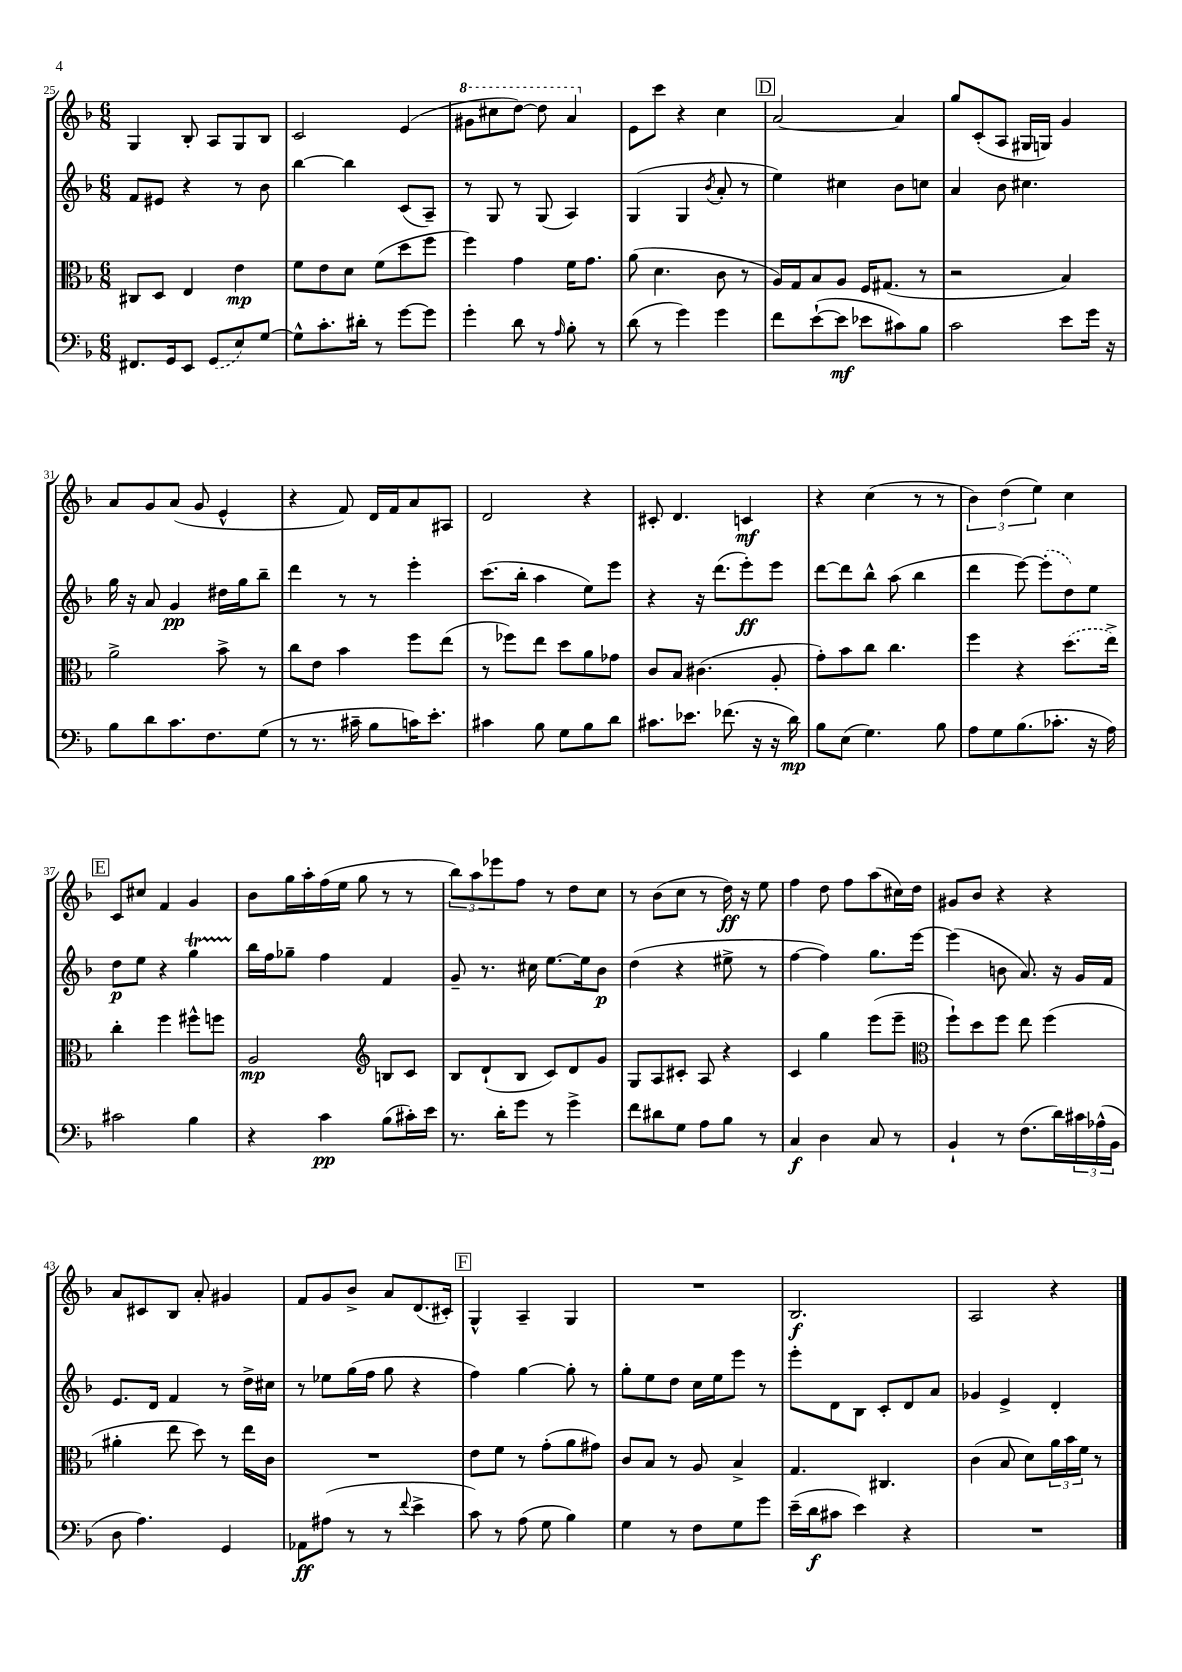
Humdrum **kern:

**kern	**kern	**kern	**kern
*staff4	*staff3	*staff2	*staff1
*clefF4	*clefC3	*clefG2	*clefG2
*k[b-]	*k[b-]	*k[b-]	*k[b-]
*M6/8	*M6/8	*M6/8	*M6/8
8.FF#/L	8C#/L	8f/L	4G/
.	8D/J	8e#/J	.
16GG/k	.	.	.
8EE/J	4E/	4r	8B-'/
(8GG/L	.	.	8A/L
8E/)	4e\	8r	8G/
[8G/J	.	8b-\	8B-/J
=	=	=	=
8G^^\]L	8f\L	[4bb-\	2c/
8.c'\	8e\	.	.
.	8d\J	4bb-\]	.
16d#'\Jk	.	.	.
8r	(8f\L	.	.
[8g\L	8dd\	(8c/L	(4e/
8g\]J	8ff\J	8A~/J)	.
=	=	=	=
4g'\	4ff\)	8r	8gg#\L
.	.	8G/	8ccc#\
8d\	4g\	8r	[8ddd\J)
8r	.	(8G/	8ddd\]
16qqA/	.	.	.
8B-'\	16f\LK	4A/)	4aa/
.	8.g\J	.	.
8r	.	.	.
=	=	=	=
(8d\	(8a\	(4G/	8e\L
8r	4.d\	.	8ccc\J
4g\)	.	4G/	4r
.	.	8qb-/	.
4g\	8c\	8a'/	4cc\
.	8r	8r	.
=	=	=	=
8f\L	16A/LL)	4ee\)	[2a/
.	16G/J	.	.
([8e`\	8B-/	.	.
8e\]J	8A/J	4cc#\	.
8e-\L	16F/LK	.	.
.	(8.G#/J	.	.
8c#\)	.	8b-\L	4a/]
8B-\J	8r	8cc\J	.
=	=	=	=
2c\	2r	4a/	8gg/L
.	.	.	(8c'/
.	.	8b-\	8A/J
.	.	4.cc#\	16G#/LL
.	.	.	16G/JJ)
8e\L	4B-/)	.	4g/
16g\Jk	.	.	.
16r	.	.	.
=	=	=	=
8B-\L	2a^\	16gg\	8a/L
.	.	16r	.
8d\	.	8a/	8g/
8.c\	.	4g/	(8a/J
.	.	.	8g/
8.F\	.	.	.
.	8b-^\	16dd#\LL	4e^^/
.	.	16gg\J	.
(8G\J	8r	8bb-~\J	.
=	=	=	=
8r	8cc\L	4ddd\	4r
8.r	8e\J	.	.
.	4b-\	8r	8f/)
16c#~\	.	.	.
8B-\L	.	8r	16d/LL
.	.	.	16f/J
16c\K)	8ff\L	4eee'\	8a/
8.e'\J	.	.	.
.	(8ee\J	.	8A#/J
=	=	=	=
4c#\	8r	(8.ccc\L	2d/
.	8ff-\L)	.	.
.	.	16bb-'\Jk	.
8B-\	8ee\J	4aa\	.
8G\L	8dd\L	.	.
8B-\	8a\	8ee\L)	4r
8d\J	8g-\J	8eee\J	.
=	=	=	=
8.c#\L	8c/L	4r	8c#'/
.	8B-/J	.	4.d/
8.e-\J	.	.	.
.	(4.c#\	16r	.
.	.	(8.ddd\L	.
(8.f-\	.	.	.
.	.	8eee'\)	4c/
16r	.	.	.
16r	8A'/	8eee\J	.
16d\)	.	.	.
=	=	=	=
8B-\L	8g'\L)	[8ddd\L	4r
(8E\J	8b-\	8ddd\]	.
4.G\)	8cc\J	8bb-^^\J	(4cc\
.	4.cc\	(8aa\	.
.	.	4bb-\	8r
8B-\	.	.	8r
=	=	=	=
8A\L	4ff\	4ddd\	6b-\)
8G\	.	.	.
.	.	.	(6dd\
(8.B-\	4r	[8eee\)	.
.	.	.	6ee\)
.	.	(8eee'\]L	.
8.c-'\J	.	.	.
.	(8.dd\L	8dd\)	4cc\
16r	.	8ee\J	.
16A\)	16ee^\Jk)	.	.
=	=	=	=
2c#\	4cc'\	8dd\L	8c/L
.	.	8ee\J	8cc#/J
.	4ff\	4r	4f/
4B-\	8ff#^^\L	4gg\	4g/
.	8ff\J	.	.
=	=	=	=
4r	2A/	16bb-\LL	8b-\L
.	.	16ff\J	.
.	.	8gg-~\J	16gg\L
.	.	.	16aa'\
4c\	.	4ff\	(16ff\
.	.	.	16ee\JJ
.	.	.	8gg\
*	*clefG2	*	*
(8B-\L	8B/L	4f/	8r
16c#'\L)	8c/J	.	8r
16e\JJ	.	.	.
=	=	=	=
8.r	8B-/L	8g~/	12bb-\L)
.	.	.	12aa\
.	(8d`/	8.r	.
.	.	.	12eee-\
16d'\LK	.	.	.
8g\J	8B-/J	.	8ff\J
.	.	16cc#\	.
8r	8c/L)	[8.ee\L	8r
4g^\	8d/	.	8dd\L
.	.	16ee\]k	.
.	8g/J	8b-\J	8cc\J
=	=	=	=
8f\L	8G/L	(4dd\	8r
8d#\	8A/	.	(8b-\L
8G\J	8c#'/J	4r	8cc\J
8A\L	8A/	.	8r
8B-\J	4r	8ee#^\	16dd\)
.	.	.	16r
8r	.	8r	8ee\
=	=	=	=
4C/	4c/	[4ff\	4ff\
4D\	4gg\	4ff\])	8dd\
.	.	.	8ff\L
8C/	(8eee\L	8.gg\L	(8aa\
8r	8eee~\J	.	16cc#\L)
.	.	[16eee\Jk	16dd\JJ
=	=	=	=
*	*clefC3	*	*
4BB-`/	8ff`\L)	(4eee\]	8g#/L
.	8dd\	.	8b-/J
8r	8ff\J	8b\	4r
(8.F\L	8ee\	8.a/)	.
.	(4ff\	.	4r
16d\L)	.	16r	.
24c#\	.	16g/LL	.
(24A-^^\	.	.	.
.	.	16f/JJ	.
24BB-\JJ	.	.	.
=	=	=	=
8D\	4a#'\	8.e/L	8a/L
4.A\)	.	.	8c#/
.	.	16d/Jk	.
.	8ee\	4f/	8B-/J
.	8dd\)	.	8a'/
4GG/	8r	8r	4g#/
.	16ee\LL	16dd^\LL	.
.	16c\JJ	16cc#\JJ	.
=	=	=	=
8AA-\L	2.r	8r	8f/L
(8A#\J	.	8ee-\L	8g/
8r	.	(16gg\L	8b-^/J
.	.	16ff\JJ	.
8r	.	8gg\	8a/L
8qqf/	.	.	.
4e^\	.	4r	(8.d/
.	.	.	16c#'/Jk)
=	=	=	=
8c\)	8e\L	4ff\)	4G^^/
8r	8f\J	.	.
(8A\	8r	[4gg\	4A~/
8G\	(8g'\L	.	.
4B-\)	8a\	8gg'\]	4G/
.	8g#\J)	8r	.
=	=	=	=
4G\	8c/L	8gg'\L	2.r
.	8B-/J	8ee\	.
8r	8r	8dd\J	.
8F\L	8A/	16cc\LL	.
.	.	16ee\J	.
8G\	4B-^/	8eee\J	.
8g\J	.	8r	.
=	=	=	=
(16e~\LL	4.G/	8eee'\L	2.B-/
16d\J	.	.	.
8c#\J	.	8d\	.
4e\)	.	8B-\J	.
.	4.C#/	8c'/L	.
4r	.	8d/	.
.	.	8a/J	.
=	=	=	=
2.r	(4c\	4g-/	2A/
.	8B-/	4e^/	.
.	8d\L)	.	.
.	24a\L	4d'/	4r
.	24b-\	.	.
.	24f\JJ	.	.
.	8r	.	.
==	==	==	==
*-	*-	*-	*-
